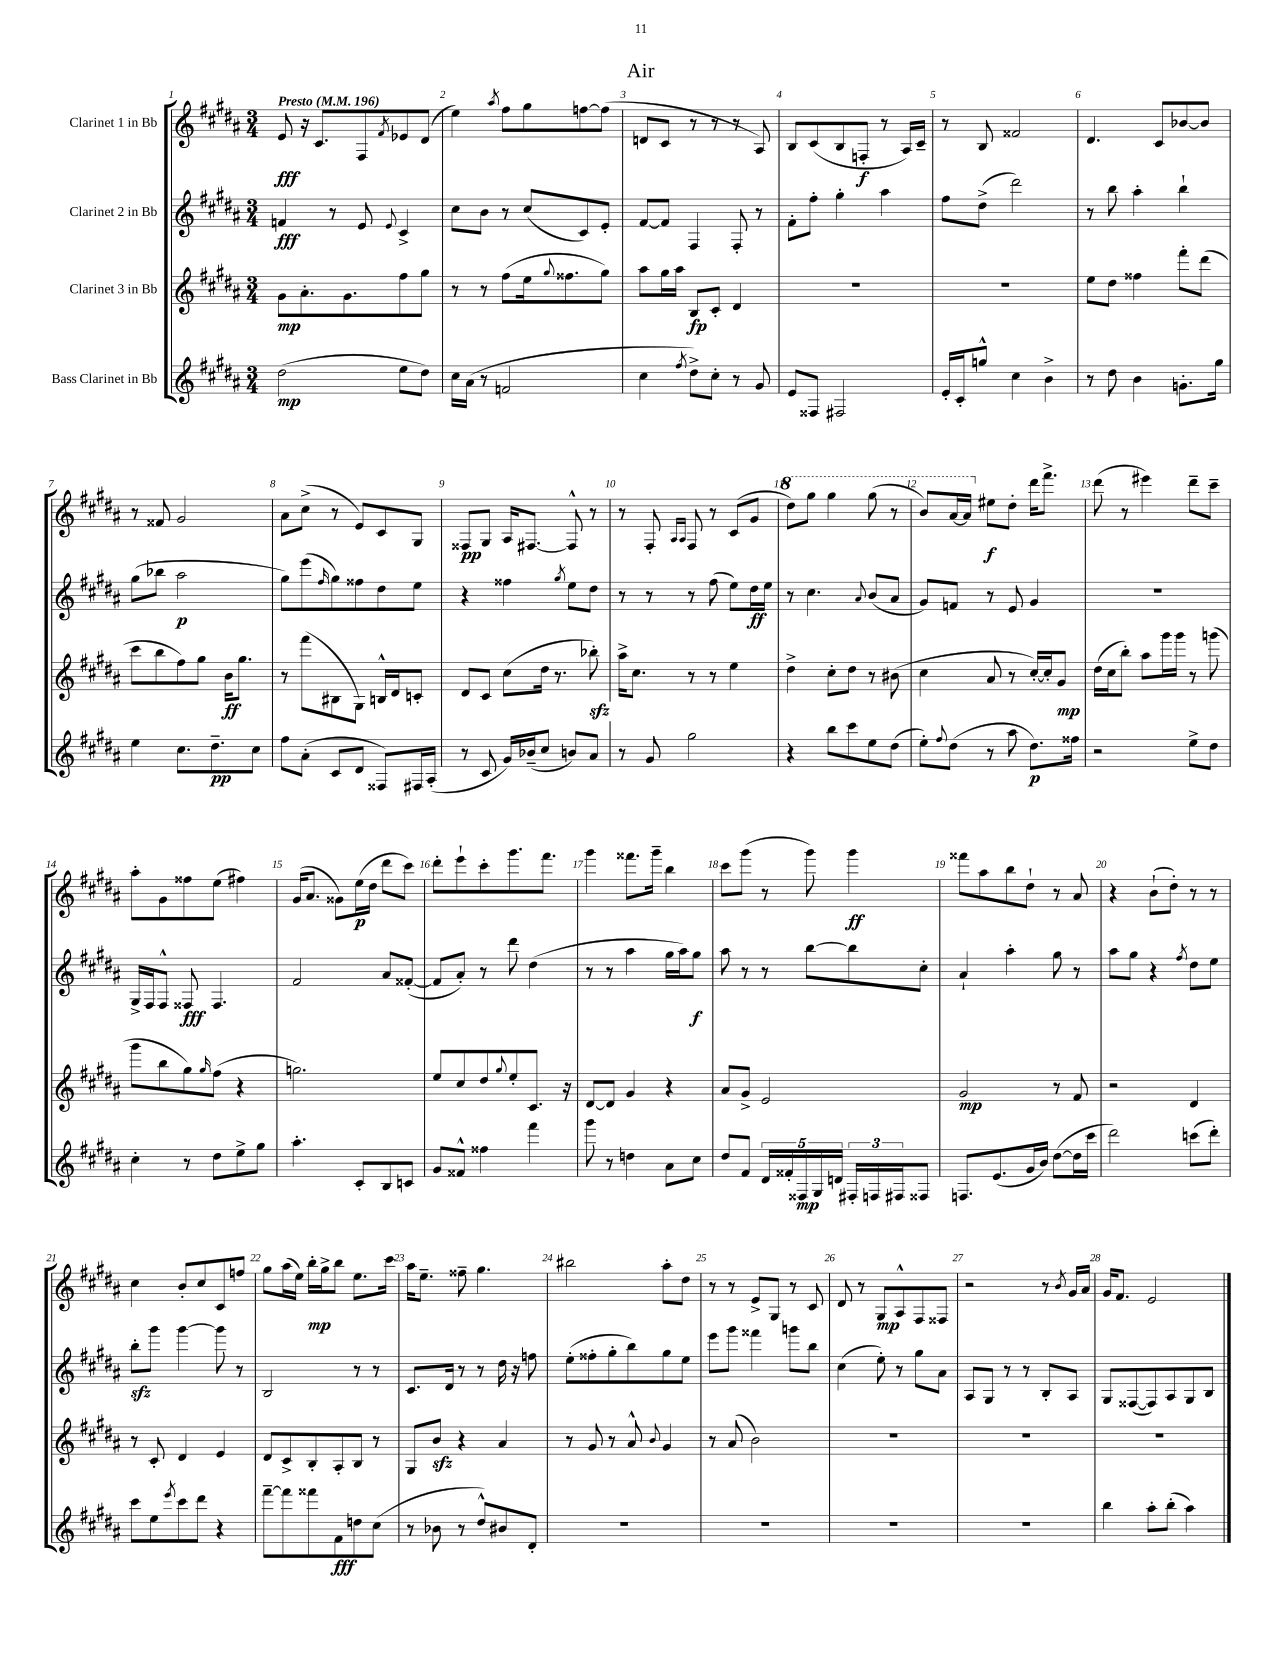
\header { title = "Air" }
<<
\new StaffGroup <<
\new Staff = "s0" \with { instrumentName = "Clarinet 1 in Bb" } {
    \clef treble \key b \major \numericTimeSignature \time 3/4 \tempo "Presto" 4 = 196
    e'8\fff r16 cis'8. fis8 \acciaccatura { fis'8 } ees'8 dis'8( |
    e''4) \acciaccatura { ais''8 } fis''8 gis''8 f''8~ f''8( |
    d'8 cis'8 r8 r8 r8 ais8) |
    b8 cis'8( b8 f8-.\f r8 ais16) cis'16-- |
    r8 b8 fisis'2 |
    dis'4. cis'8 bes'8~ bes'8 |
    r8 fisis'8 gis'2 |
    ais'8 cis''8->( r8 e'8) cis'8 gis8 |
    fisis8\pp gis8 ais16 fis8.~ fis8-^ r8 |
    r8 fis8-. \grace { ais16 ais16 } fis8 r8 cis'8( gis'8 |
    \ottava #1 dis'''8) gis'''8 gis'''4 gis'''8( r8 |
    b''8) ais''16~ ais''16 \ottava #0 eis''8\f dis''8-. dis'''16 fis'''8.-> |
    dis'''8( r8 eis'''4) dis'''8-- cis'''8-- |
    ais''8-. gis'8 fisis''8 e''8( fis''4) |
    gis'16( ais'8. gisis'8) e''16\p( dis''16 dis'''8 cis'''8) |
    dis'''8-. e'''8-! cis'''8-. gis'''8. fis'''8. |
    gis'''4 fisis'''8. gis'''16-- b''4 |
    cis'''8 gis'''8( r8 gis'''8) gis'''4\ff |
    fisis'''8 ais''8 b''8 dis''8-! r8 ais'8 |
    r4 b'8-!( dis''8-.) r8 r8 |
    cis''4 b'8-. cis''8 cis'8 f''8 |
    gis''8 ais''16( e''16) b''16-.\mp gis''16-> b''8 e''8. cis'''16 |
    ais''16 e''8.-- fisis''8-- gis''4. |
    bis''2 ais''8-. dis''8 |
    r8 r8 e'8-> gis8 r8 cis'8 |
    dis'8 r8 gis8\mp ais8-^ fis8 fisis8 |
    r2 r8 \acciaccatura { b'8 } gis'16 ais'16 |
    gis'16 fis'8. e'2 \bar "|." |
}
\new Staff = "s1" \with { instrumentName = "Clarinet 2 in Bb" } {
    \clef treble \key b \major \numericTimeSignature \time 3/4
    f'4\fff r8 e'8 \appoggiatura { e'8 } cis'4-> |
    cis''8 b'8 r8 cis''8( cis'8) e'8-. |
    fis'8~ fis'8 fis4 fis8-. r8 |
    fis'8-. fis''8-. gis''4-. ais''4 |
    fis''8 dis''8->( dis'''2) |
    r8 b''8 ais''4-. b''4-! |
    gis''8( bes''8 ais''2\p |
    gis''8) e'''8( \grace { fis''16 } gis''8) fisis''8 dis''8 e''8 |
    r4 fisis''4 \acciaccatura { gis''8 } e''8 dis''8 |
    r8 r8 r8 fis''8( e''8) dis''16\ff e''16 |
    r8 cis''4. \appoggiatura { ais'8 } b'8( ais'8 |
    gis'8) f'8 r8 e'8 gis'4 |
    R2. |
    gis16-> fis16 fis8-^ fisis8\fff fisis4. |
    fis'2 ais'8 fisis'8~-.( |
    fisis'8 ais'8-.) r8 dis'''8 dis''4( |
    r8 r8 ais''4 gis''16 ais''16) gis''8\f |
    ais''8 r8 r8 b''8~ b''8 cis''8-. |
    ais'4-! ais''4-. gis''8 r8 |
    ais''8 gis''8 r4 \acciaccatura { fis''8 } dis''8 e''8 |
    b''8-.\sfz gis'''8 gis'''4~ gis'''8 r8 |
    b2 r8 r8 |
    cis'8. dis'16 r8 r8 dis''16 r16 f''8 |
    e''8-.( fisis''8-. gis''8-. b''8) gis''8 e''8 |
    e'''8 gis'''8 fisis'''4 g'''8 b''8 |
    cis''4( e''8-.) r8 gis''8 ais'8 |
    ais8 gis8 r8 r8 b8-. ais8 |
    gis8 fisis8~( fisis8) ais8 gis8 b8 \bar "|." |
}
\new Staff = "s2" \with { instrumentName = "Clarinet 3 in Bb" } {
    \clef treble \key b \major \numericTimeSignature \time 3/4
    gis'8\mp ais'8.-. gis'8. fis''8 gis''8 |
    r8 r8 fis''8( e''16 \appoggiatura { gis''8 } fisis''8. gis''8) |
    ais''8 gis''16 ais''16 b8\fp cis'8-. dis'4 |
    R2. |
    R2. |
    e''8 dis''8 fisis''4 fis'''8-. dis'''8( |
    cis'''8 b''8 fis''8) gis''8 b'16\ff gis''8. |
    r8 fis'''8( bis8 gis8) b16-^ dis'16 c'8-. |
    dis'8 cis'8 cis''8( dis''16 r8. bes''8-.\sfz) |
    ais''16-> cis''8. r8 r8 e''4 |
    dis''4-> cis''8-. dis''8 r8 bis'8( |
    cis''4 ais'8 r8 cis''16~-.) cis''16-. gis'8\mp |
    dis''16( cis''16 b''8-.) ais''8 gis'''16 gis'''16 r8 g'''8( |
    gis'''8 b''8 gis''8) \grace { gis''16 } fis''8( r4 |
    g''2.) |
    e''8 cis''8 dis''8 \appoggiatura { gis''8 } e''8-. cis'8. r16 |
    dis'8~ dis'8 gis'4 r4 |
    ais'8 gis'8-> e'2 |
    gis'2\mp r8 fis'8 |
    r2 dis'4 |
    r8 cis'8-. dis'4 e'4 |
    dis'8 cis'8-> b8-. ais8-. b8 r8 |
    gis8 b'8\sfz r4 ais'4 |
    r8 gis'8 r8 ais'8-^ \appoggiatura { b'8 } gis'4 |
    r8 ais'8( b'2) |
    R2. |
    R2. |
    R2. \bar "|." |
}
\new Staff = "s3" \with { instrumentName = "Bass Clarinet in Bb" } {
    \clef treble \key b \major \numericTimeSignature \time 3/4
    dis''2\mp( e''8 dis''8) |
    cis''16 ais'16( r8 f'2 |
    cis''4 \acciaccatura { fis''8 } dis''8->) cis''8-. r8 gis'8 |
    e'8 fisis8 fis2 |
    e'16-. cis'16-. g''8-^ cis''4 b'4-> |
    r8 dis''8 b'4 g'8.-. gis''16 |
    e''4 cis''8. dis''8.--\pp cis''8 |
    fis''8 ais'8-.( cis'8 dis'8 fisis8) fis16 ais16-.( |
    r8 cis'8 gis'16) bes'16--( cis''8 b'8) ais'8 |
    r8 gis'8 gis''2 |
    r4 b''8 cis'''8 e''8 dis''8( |
    e''8-.) \appoggiatura { fis''8 } dis''8( r8 ais''8 dis''8.\p) fisis''16 |
    r2 e''8-> dis''8 |
    cis''4-. r8 dis''8 e''8-> gis''8 |
    ais''4.-. cis'8-. b8 c'8 |
    gis'8 fisis'8-^ fisis''4 fis'''4 |
    gis'''8 r8 d''4 ais'8 cis''8 |
    dis''8 fis'8 \tuplet 5/4 { dis'16 fisis'16-. fisis16\mp gis16 d'16 } \tuplet 3/2 { fis16-. f16 fis16 } fisis8 |
    f8. e'8.( gis'16 b'16) dis''8~( dis''16 cis'''16 |
    dis'''2) c'''8( dis'''8-.) |
    cis'''8 e''8 \acciaccatura { e'''8 } cis'''8 dis'''8 r4 |
    fis'''8~-- fis'''8 fisis'''8 fis'8\fff d''8 cis''8( |
    r8 bes'8 r8 dis''8-^) bis'8 dis'8-. |
    R2. |
    R2. |
    R2. |
    R2. |
    b''4 ais''8-. b''8-.( ais''4) \bar "|." |
}
>>
>>
\layout { \context { \Score \override BarNumber.break-visibility = ##(#f #t #t) barNumberVisibility = #all-bar-numbers-visible } }
